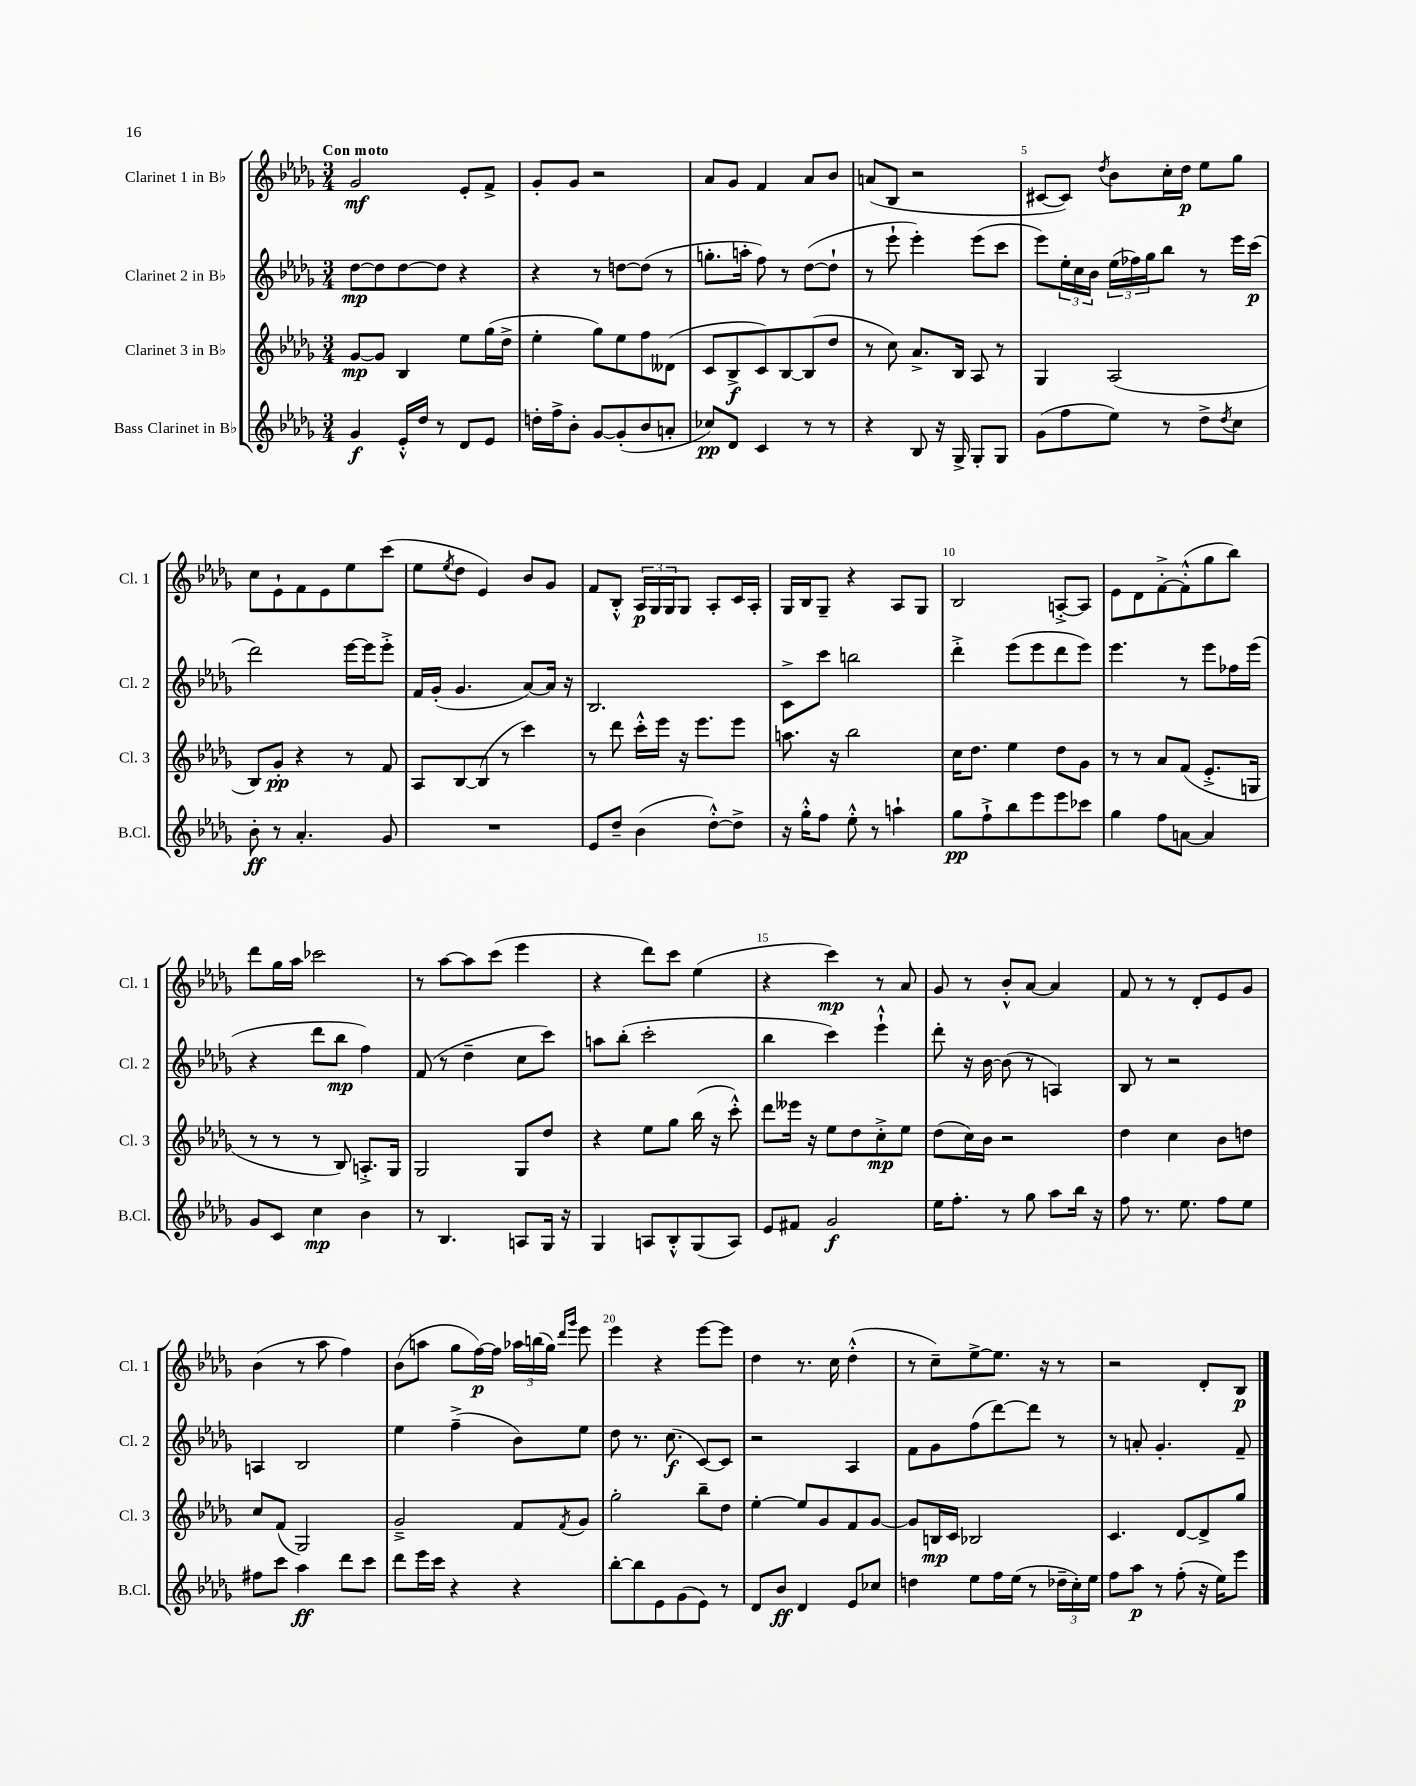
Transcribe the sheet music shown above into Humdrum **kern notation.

**kern	**kern	**kern	**kern
*staff4	*staff3	*staff2	*staff1
*clefG2	*clefG2	*clefG2	*clefG2
*k[b-e-a-d-g-]	*k[b-e-a-d-g-]	*k[b-e-a-d-g-]	*k[b-e-a-d-g-]
*M3/4	*M3/4	*M3/4	*M3/4
4g-	[8g-	[8dd-	2g-
.	8g-]	8dd-]	.
16e-'^^	4B-	[8dd-	.
16dd-	.	.	.
8r	.	8dd-]	.
8d-	8ee-	4r	8e-'
8e-	(16gg-	.	8f^
.	16dd-^	.	.
=	=	=	=
16dd'	4ee-'	4r	8g-'
16ff^	.	.	.
8b-'	.	.	8g-
[8g-	8gg-)	8r	2r
(8g-']	8ee-	[8dd	.
8b-	8ff	(8dd]	.
8a'	(8d--	8r	.
=	=	=	=
8cc-)	8c	8.gg'	8a-
8d-	8B-^	.	8g-
.	.	16aa'	.
4c	8c)	8ff)	4f
.	[8B-	8r	.
8r	(8B-]	([8dd-	8a-
8r	8dd-	8dd-`]	8b-
=	=	=	=
4r	8r	8r	(8a
.	8cc)	8eee-`	8B-
8B-	8.a-^	4eee-')	2r
16r	.	.	.
16G-^	16B-	.	.
8G-'	8A-	(8eee-	.
8G-	8r	8ccc	.
=	=	=	=
(8g-	4G-	8eee-)	[8c#
8ff	.	24ee-'	8c#])
.	.	24cc	.
.	.	24b-	.
.	.	.	8qdd-
8ee-)	(2A-	(24ee-	8b-
.	.	24ff-)	.
.	.	24gg-	.
8r	.	8bb-	16cc'
.	.	.	16dd-
8dd-^	.	8r	8ee-
8qdd-	.	.	.
8cc	.	16eee-	8gg-
.	.	(16ccc	.
=	=	=	=
8b-'	8B-)	2ddd-)	8cc
8r	8g-'	.	8e-`
4.a-'	4r	.	8f
.	.	.	8e-
.	8r	[16eee-	8ee-
.	.	16eee-]	.
8g-	8f	8eee-'^	(8ccc
=	=	=	=
2.r	8A-	16f	8ee-
.	.	(16g-'	.
.	.	.	8qee-
.	[8B-	4.g-	8dd-
.	(8B-]	.	4e-)
.	8r	.	.
.	4ccc)	[8a-)	8b-
.	.	16a-]	8g-
.	.	16r	.
=	=	=	=
8e-	8r	2.B-	8f
8dd-~	8ddd-	.	8B-'^^
(4b-	16ccc'^^	.	24A-
.	.	.	24G-
.	16eee-	.	.
.	.	.	24G-
.	16r	.	8G-
.	8.eee-	.	.
[8dd-'^^)	.	.	8A-'
8dd-^]	8eee-	.	16c
.	.	.	16A-'
=	=	=	=
16r	8.aa	8c^	16G-
16gg-'^^	.	.	16B-
8ff	.	8ccc	8G-~
.	16r	.	.
8ee-'^^	2bb-	2bb	4r
8r	.	.	.
4aa`	.	.	8A-
.	.	.	8G-
=	=	=	=
8gg-	16cc	4ddd-'^	2B-
.	8.dd-	.	.
8ff`^	.	.	.
8bb-	4ee-	(8eee-	.
8eee-	.	8eee-	.
8eee-	8dd-	8ddd-	[8A'^
8ccc-	8g-	8eee-)	8A]
=	=	=	=
4gg-	8r	4.eee-	8e-
.	8r	.	8d-
8ff	8a-	.	[8f'^
[8a	(8f	8r	(8f'^^]
4a]	8.e-'^	8eee-	8gg-
.	.	16ff-	8bb-)
.	16G	(16eee-	.
=	=	=	=
8g-	8r	4r	8ddd-
8c	8r	.	16gg-
.	.	.	16aa-
4cc	8r	8ddd-	2ccc-
.	8B-)	8bb-	.
4b-	8.A'^	4ff)	.
.	16G-	.	.
=	=	=	=
8r	2G-	(8f	8r
4.B-	.	8r	[8aa-
.	.	4dd-~	8aa-]
.	.	.	(8ccc
8A	8G-	8cc	4eee-
16G-	8dd-	8ccc)	.
16r	.	.	.
=	=	=	=
4G-	4r	8aa	4r
.	.	(8bb-'	.
8A	8ee-	2ccc'	8ddd-)
8B-'^^	8gg-	.	8ccc
(8G-	(16bb-	.	(4ee-
.	16r	.	.
8A)	8ccc'^^)	.	.
=	=	=	=
8e-	8ddd-	4bb-	4r
8f#	16eee--	.	.
.	16r	.	.
2g-	8ee-	4ccc)	4ccc)
.	8dd-	.	.
.	8cc'^	4eee-`^^	8r
.	8ee-	.	8a-
=	=	=	=
16ee-	(8dd-	8ddd-'	8g-
8.ff'	.	.	.
.	16cc)	16r	8r
.	16b-	[16b-	.
8r	2r	(8b-]	8b-'^^
8gg-	.	8r	[8a-
8aa-	.	4A)	4a-]
16bb-	.	.	.
16r	.	.	.
=	=	=	=
8ff	4dd-	8B-	8f
8.r	.	8r	8r
.	4cc	2r	8r
8.ee-	.	.	.
.	.	.	8d-'
8ff	8b-	.	8e-
8ee-	8dd	.	8g-
=	=	=	=
8ff#	8cc	4A	(4b-
8ccc	(8f	.	.
4aa-	2G-)	2B-	8r
.	.	.	8aa-
8ddd-	.	.	4ff)
8ccc	.	.	.
=	=	=	=
8ddd-	2g-~^	4ee-	(8b-
16eee-	.	.	8aa
16ccc	.	.	.
4r	.	(4ff~^	8gg-
.	.	.	[16ff)
.	.	.	16ff]
4r	8f	8b-)	24aa-
.	.	.	(24bb
.	.	.	24gg-)
.	.	.	16qqddd-
.	8qf	.	16qqggg-
.	8g-	8ee-	8eee-
=	=	=	=
[8bb-'	2gg-'	8dd-	4eee-
8bb-]	.	8.r	.
8e-	.	.	4r
.	.	(8.cc	.
(8g-	.	.	.
8e-)	8bb-~	[8c)	[8eee-
8r	8dd-	8c]	8eee-]
=	=	=	=
8d-	[4ee-'	2r	4dd-
8b-	.	.	.
4d-	8ee-]	.	8.r
.	8g-	.	.
.	.	.	16cc
8e-	8f	4A-	(4dd-'^^
8cc-	[8g-	.	.
=	=	=	=
4dd	8g-]	8f	8r
.	16B	8g-	8cc~)
.	16c	.	.
8ee-	2B-	(8ff	[8ee-^
16ff	.	[8ddd-)	8.ee-]
(16ee-	.	.	.
8r	.	8ddd-]	.
.	.	.	16r
24dd-~	.	8r	8r
24cc')	.	.	.
24ee-	.	.	.
=	=	=	=
8ff	4.c	8r	2r
8aa-	.	8a'	.
8r	.	4.g-'	.
(8ff'	[8d-	.	.
16r	8d-^]	.	8d-'
16ee-)	.	.	.
8eee-	8gg-	8f~	8B-
==	==	==	==
*-	*-	*-	*-
